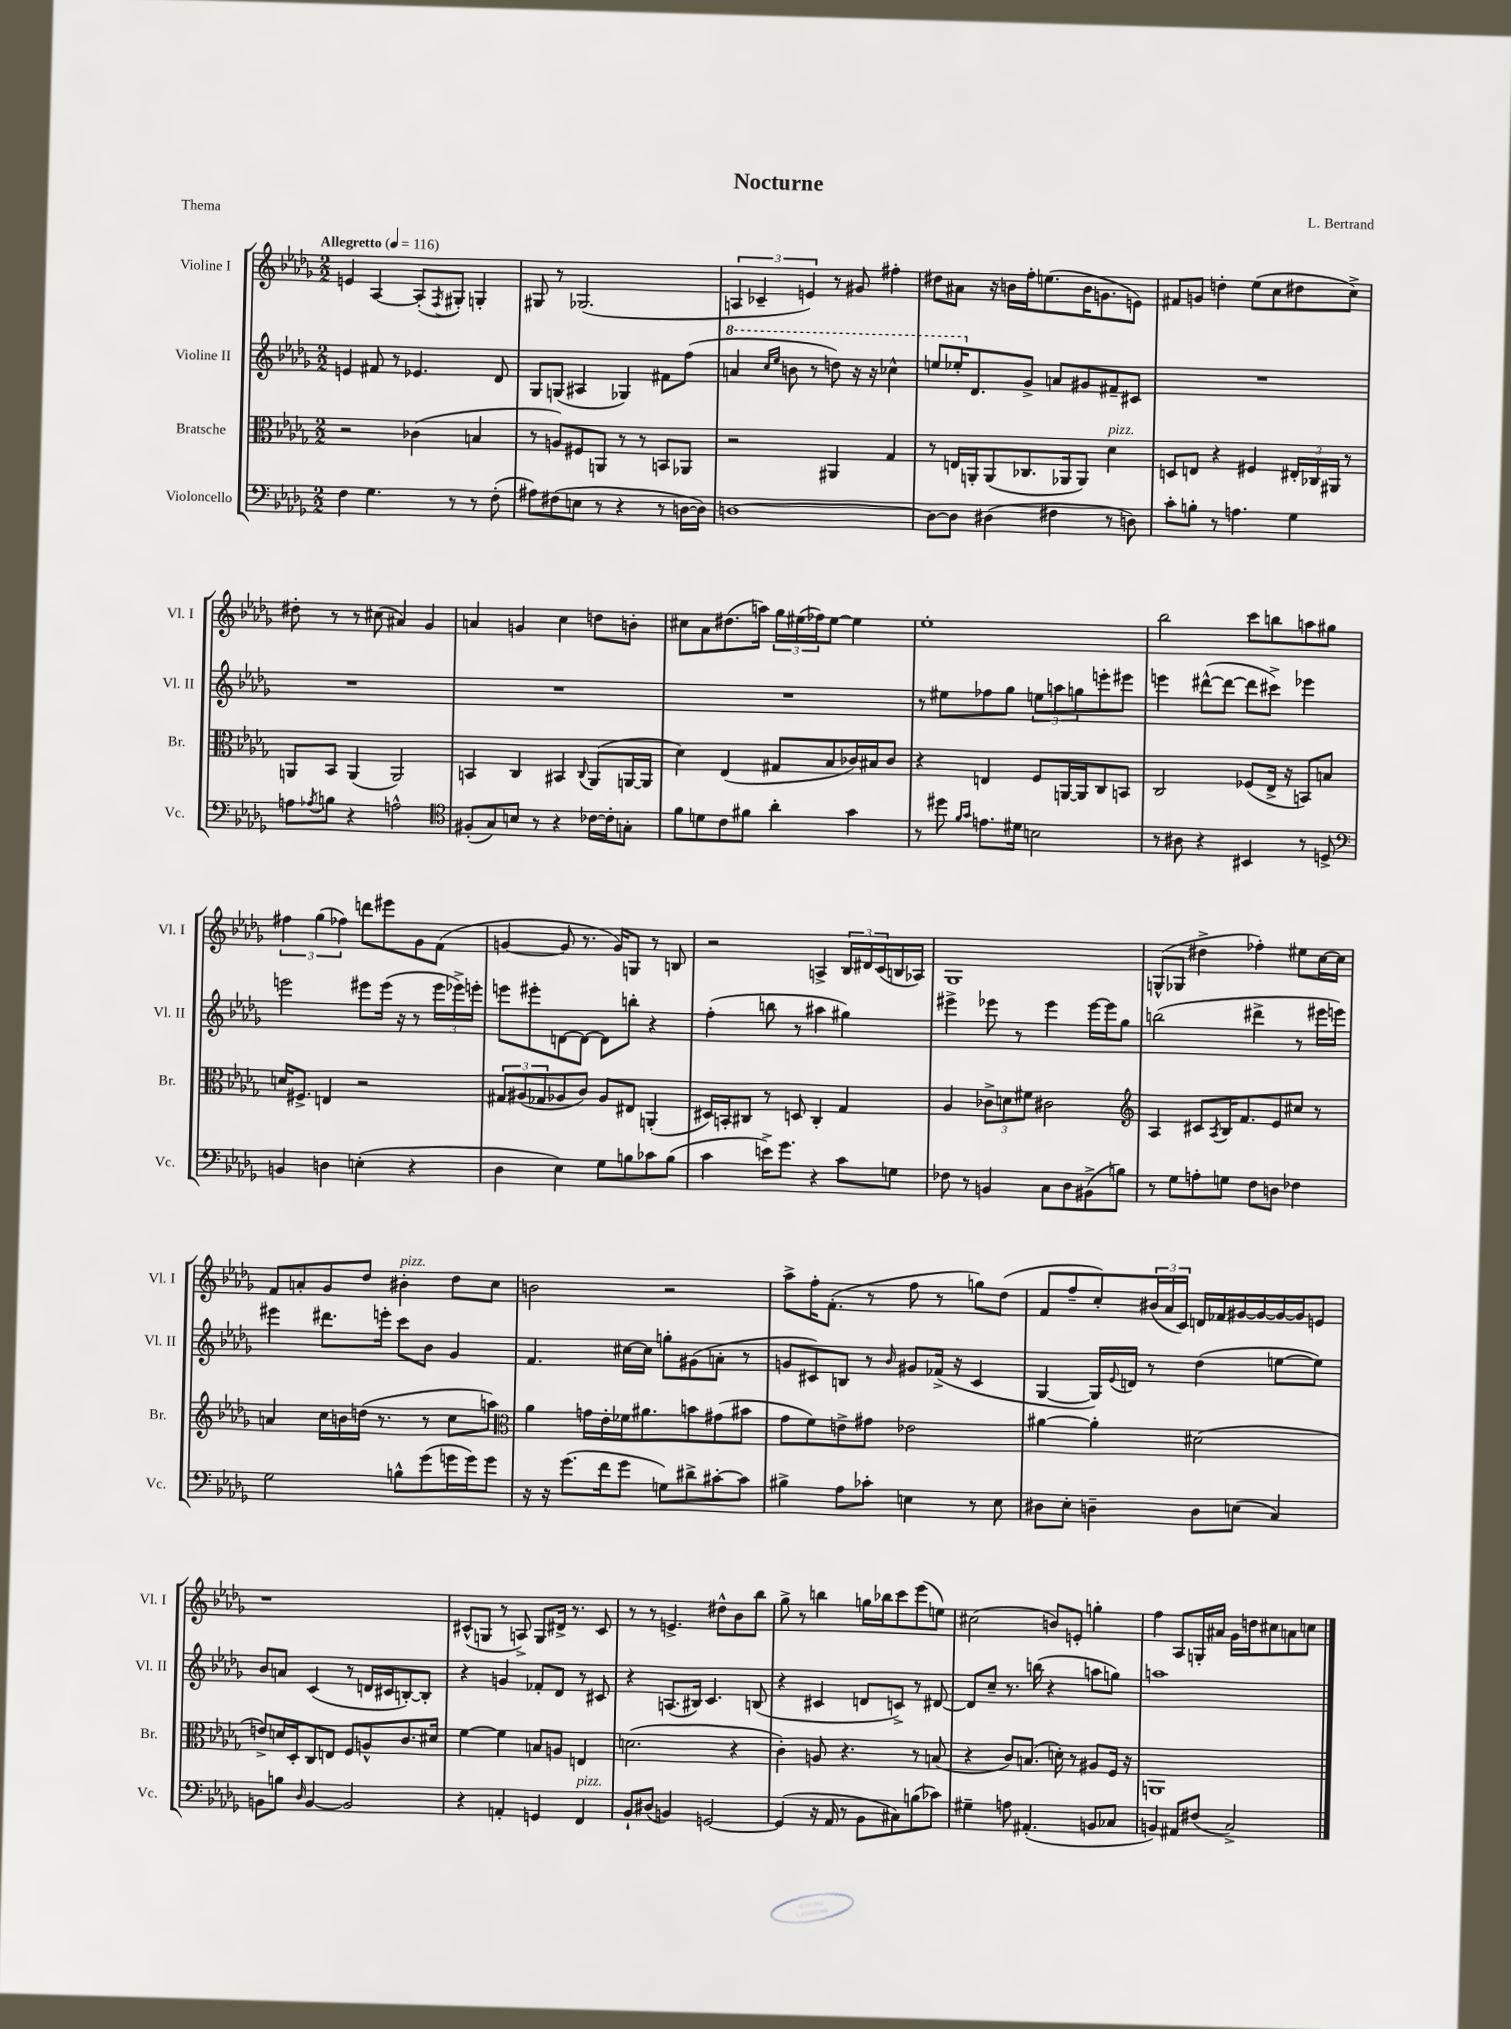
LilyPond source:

\header { title = "Nocturne" composer = "L. Bertrand" piece = "Thema" }
<<
\new StaffGroup <<
\new Staff = "s0" \with { instrumentName = "Violine I" shortInstrumentName = "Vl. I" } {
    \clef treble \key des \major \numericTimeSignature \time 2/2 \tempo "Allegretto" 4 = 116
    e'4 aes4~ aes8-.( \acciaccatura { f8 } gis8-.) g4-. |
    gis8 r8 ges2.( |
    \tuplet 3/2 { a4 ces'4-- e'4) } r8 gis'8 fis''4-. |
    dis''8 ais'8 r16 b'16 f''16-. e''8.( b'16 g'8. e'8) |
    fis'8 g'8 d''4-. ees''8( c''8 dis''8 c''8->) |
    dis''8-. r8 r8 cis''8( ais'4) ges'4 |
    a'4 g'4 c''4 d''8 b'8-. |
    cis''8 aes'8 dis''8.( a''16) \tuplet 3/2 { ges''16 eis''16( fes''16) } eis''8~ eis''4 |
    ees''1-. |
    bes''2 c'''8 b''8 a''8 gis''8 |
    \tuplet 3/2 { fis''4 ges''4( fes''4) } d'''8 eis'''8 ges'8 f'8( |
    g'4~ g'8 r8. g'16) g8 r8 b8 |
    r2 a4-> \tuplet 3/2 { bes16 dis'16 c'16( } b16 aes16) |
    ges1 |
    g8-^( ges8 dis''4-> fes''4-.) eis''8 c''16~ c''16 |
    f'8 a'8-. ges'8 des''8 bis'4-.^\markup { \italic "pizz." } des''8 c''8 |
    b'2 r2 |
    aes''8-> f''16-. f'8.-.( r8 f''8 r8 g''8) des''8( |
    f'8 f''8-- c''8-.) \tuplet 3/2 { bis'16( aes'16 c'16) } d'16 fes'16 gis'16~ gis'16~ gis'16~ gis'16 e'8 |
    r1 |
    cis'8-^( g8 r8 a8->) g8 dis'16-> r8. cis'8 |
    r8 r8 e'4.-> dis''8-^ bes'8 bes''8 |
    ges''8-> r8 b''4 g''16 bes''16 c'''8 ees'''8( e''8) |
    cis''2( b'8) e'8-. g''4-. |
    f''4 aes8 g16-. ais'16 ges'16 d''16 cis''8 a'8 c''8 \bar "|." |
}
\new Staff = "s1" \with { instrumentName = "Violine II" shortInstrumentName = "Vl. II" } {
    \clef treble \key des \major \numericTimeSignature \time 2/2
    e'4 fis'8 r8 ees'4. des'8 |
    ges8 g8( ais4 ges4) fis'8 f''8( |
    \ottava #1 a''4 \grace { c'''16 ees'''16 } b''8 r8 d'''8) r16 r16 ces'''4-^ |
    e'''8 ees'''16-. \ottava #0 des'8. ges'8-> a'8 gis'8 fis'8-- cis'8 |
    R1 |
    R1 |
    R1 |
    R1 |
    r8 eis''8 fes''8 ges''8 \tuplet 3/2 { e''8 a''8 g''8 } e'''8-. eis'''8 |
    e'''4 dis'''8~-^( dis'''8~ dis'''8 cis'''8->) ees'''4 |
    e'''2 eis'''8 eis'''16( r16 r8 \tuplet 3/2 { eis'''16 ees'''16->) e'''16-. } |
    e'''8 eis'''8-. d'8~ d'8~ d'8 b''8-. r4 |
    f''4-.( b''8 r8 ais''4 gis''4) |
    eis'''4-> ees'''8 r8 ees'''4 ees'''16~ ees'''16 ges''8 |
    b''2( dis'''4-> r8 eis'''16 e'''16) |
    eis'''4 dis'''8. e'''16-. c'''8 bes'8 ges'4 |
    f'4. cis''16~ cis''16 g''8-. gis'8( a'8-. r8 |
    g'8 cis'8) b8 r8 \grace { bes'16 } gis'8 fes'16->( r16 cis'4 |
    ges4~ ges16) \appoggiatura { ees'8 } d'16 r8 des''4( e''8~ e''8) |
    bes'8 a'8 c'4( r8 d'16 cis'16 b8~-.) b8-. |
    r4 g'4 fes'8-. des'8 r8 cis'8 |
    r4 a8.( bis16) c'4. b8( |
    r4 cis'4 d'8 c'8->) r8 dis'8~ |
    dis'8 c''8-- r8. b''16( r4 a''8 g''8) |
    a''1 \bar "|." |
}
\new Staff = "s2" \with { instrumentName = "Bratsche" shortInstrumentName = "Br." } {
    \clef alto \key des \major \numericTimeSignature \time 2/2
    r2 ces'4( b4 |
    r8 a8) fis8 a,8 r8 r8 b,8 aes,8 |
    r2 ais,4 ges4 |
    r8 e16 a,16-. a,8( ces8. aes,16 aes,8) des'4^\markup { \italic "pizz." } |
    d8 e8 r4 fis4 \tuplet 3/2 { eis16-. ces16 ais,16 } r8 |
    a,8 bes,8 a,4( a,2) |
    b,4 c4 bis,4 \appoggiatura { c8 } aes,8( a,16~ a,16 |
    des'4) ees4( gis8 bes8 ces'16) bis16 ces'8 |
    r4 e4 f8 a,16~ a,16 c8 b,8 |
    c2 fes8( ees16-> r16 b,8) b8 |
    d'16 fis8.-> e4 r2 |
    \tuplet 3/2 { gis8 ais8( ges8 } aes8 c'8) aes8 eis8 a,4-.( |
    dis16) b,16-. cis8 r8 d8 cis4-. ges4 |
    aes4 \tuplet 3/2 { ces'8-> d'8 fis'8 } cis'2 |
    \clef treble aes4 cis'8 \acciaccatura { aes8 } bes16 f'8. ees'8 cis''8 r8 |
    a'4 c''16 b'16 d''16( r8. r8 c''8 a''8) |
    \clef alto aes'4 g'16 ees'16-. fes'16 ais'8. b'8 gis'8( bis'8 |
    ges'8 f'8) e'8-> gis'8 ees'2 |
    ais'4~ ais'4-. dis'2( |
    e'8->) d'16 des16-. c8 e8 f8 a8-^ c'8. dis'16 |
    f'4~ f'4 b8 a8 e4 |
    d'2.( r4 |
    c'4-.) a8 r4. r8 b8( |
    r4 c'8) b8.( d'16-.) r8 ais8 f16 r16 |
    a,1 \bar "|." |
}
\new Staff = "s3" \with { instrumentName = "Violoncello" shortInstrumentName = "Vc." } {
    \clef bass \key des \major \numericTimeSignature \time 2/2
    f4 ges4. r8 r8 f8-.( |
    ais8) fis8( e8 r8 r4 r8 d16~ d16) |
    d1~ |
    d8~ d8 dis4( fis4 r8 d8) |
    c'8-. b8-. r8 a4. ges4 |
    a8 \acciaccatura { aes8 } b8 r4 a2-^ |
    \clef tenor fis8-.( ges8) b8 r8 r4 ces'16~ ces'16-. g8-. |
    f'8 d'8 c'8 fis'8 aes'4-. ges'4 |
    r8 dis''8 \grace { f'16 ges'16 } e'8. dis'16 b2 |
    r8 ais8 r4 bis,4 r8 d8-> |
    \clef bass b,4 d4 e4-.( r4 |
    des4 ees4) ges8 b8 ces'8 b8( |
    c'4 e'16->) ges'8. r4 c'8 g8 |
    fes8 r8 b,4 c8 des8 bis,8->( b8) |
    r8 ges8 a8-. g8 f8 d8 fes4 |
    ges2 b8-^ ges'8( g'16 g'16) g'8 |
    r16 r16 ges'8.( f'16 ges'8 g8) dis'8-> cis'8~-. cis'8 |
    bis4-> aes8 ces'8-. e4 r8 e8 |
    dis8 ees8-. d4-- d8 e8( c4) |
    b,8 b8 \grace { des16 } b,4~ b,2 |
    r4 a,4-. g,4 f,4^\markup { \italic "pizz." } |
    bes,8-! dis8( b,4) g,2~ |
    g,4( r16 aes,16 r8 bes,8 cis8) b8( ces'8) |
    gis4-- a8 ais,4.-.( b,8 ces8 |
    b,4) ais,8 fis8( c2->) \bar "|." |
}
>>
>>
\layout { \context { \Score \remove "Bar_number_engraver" } }
